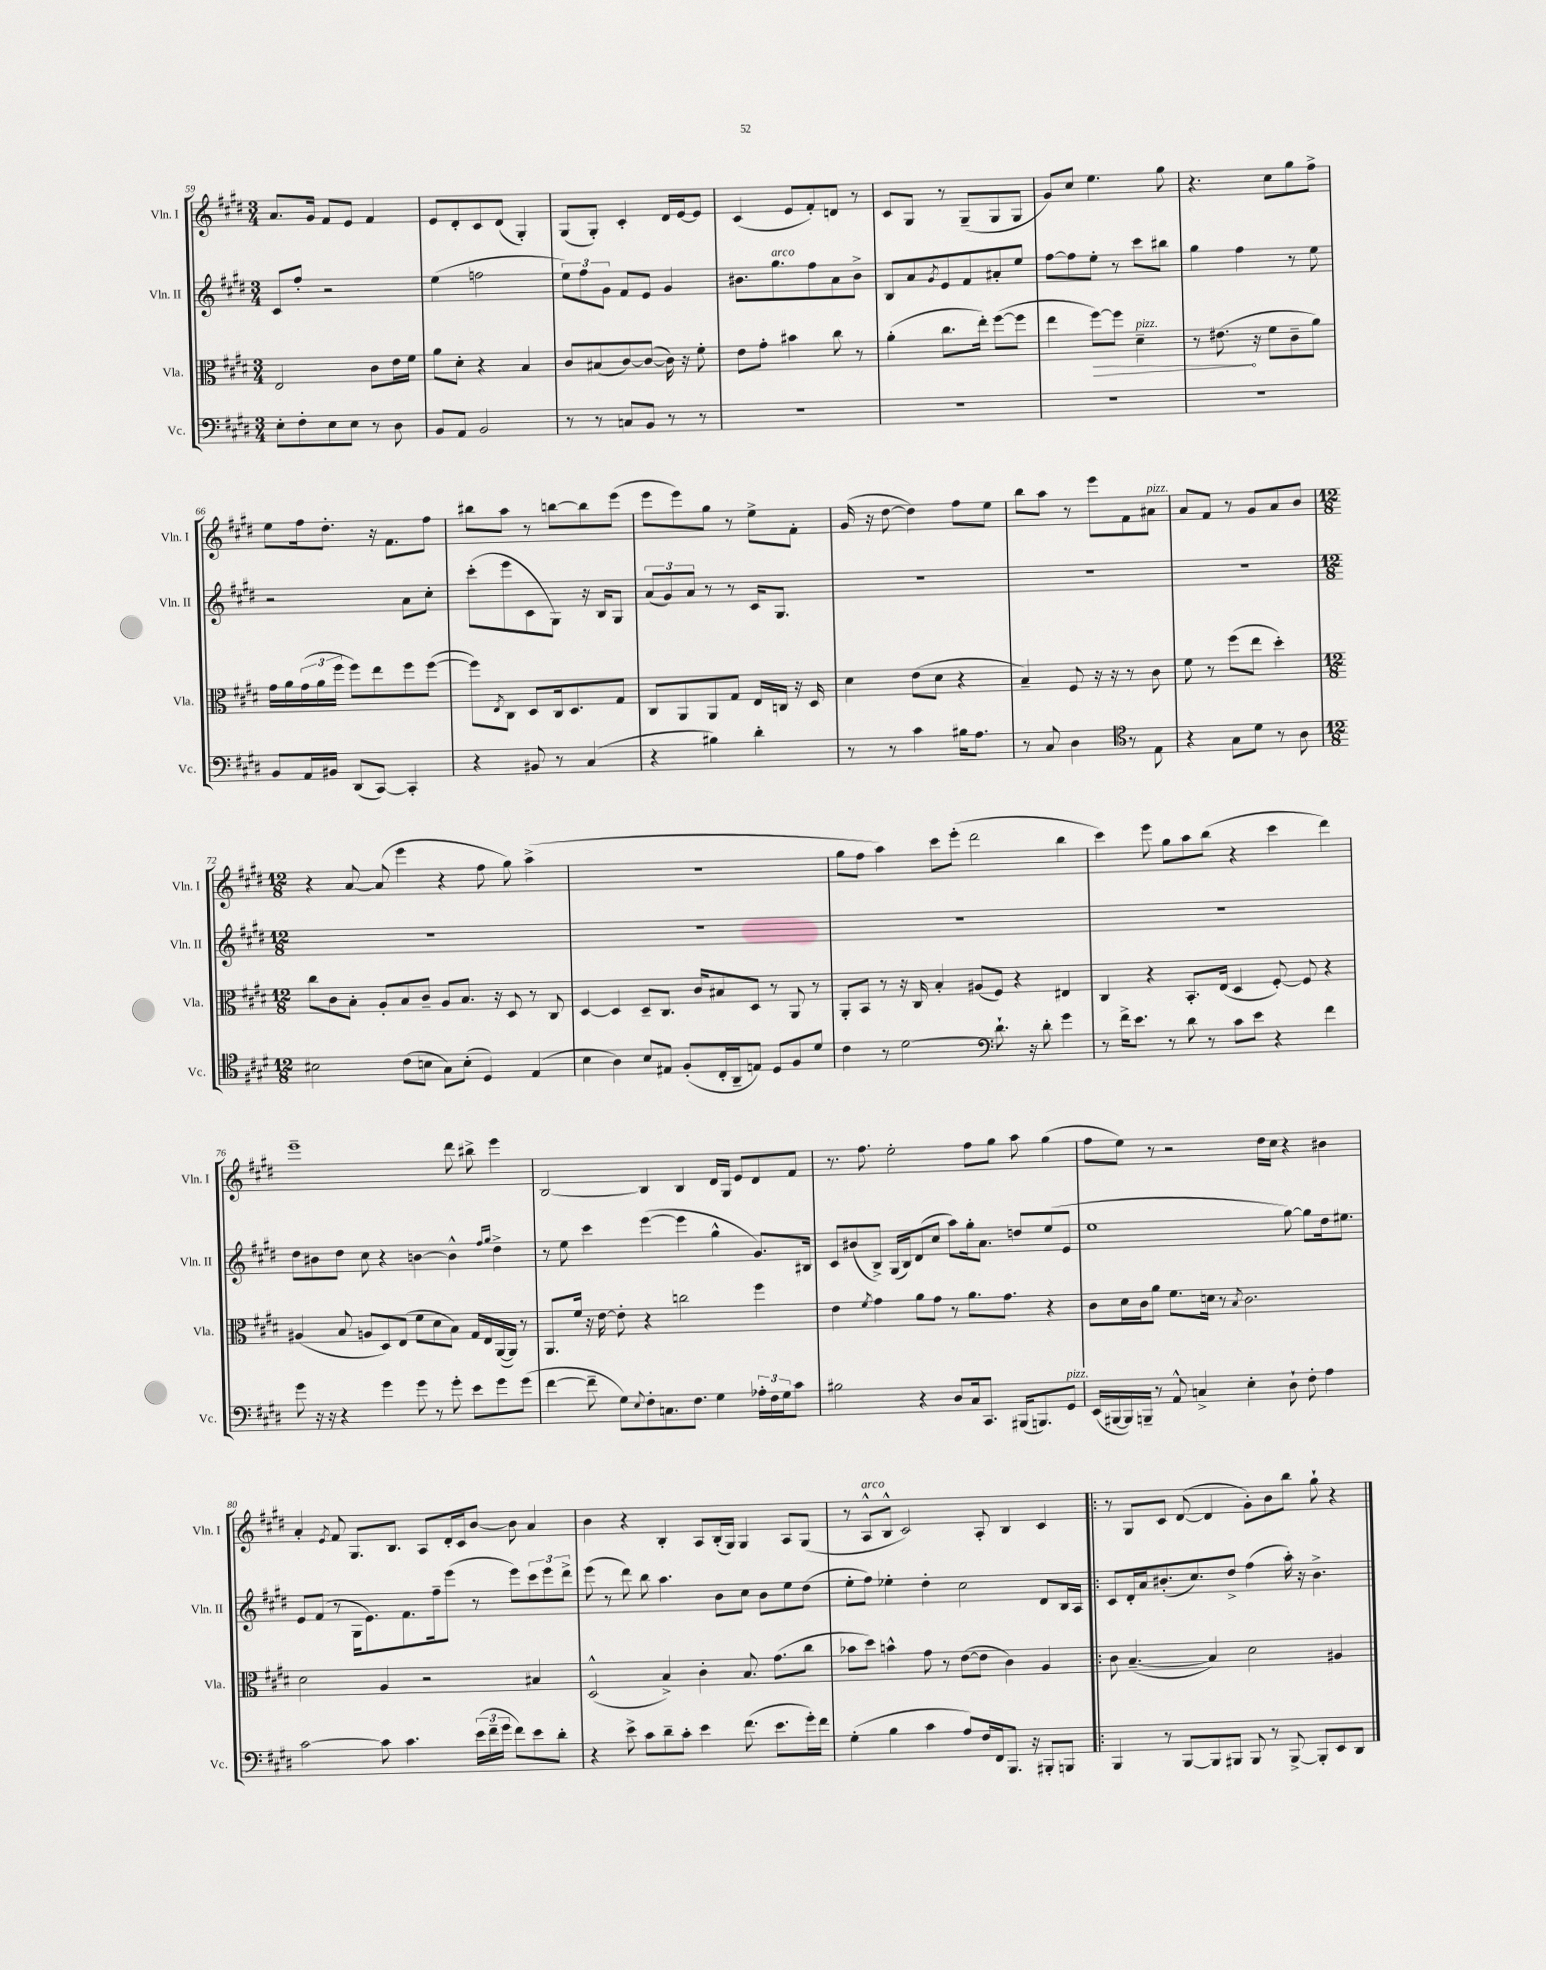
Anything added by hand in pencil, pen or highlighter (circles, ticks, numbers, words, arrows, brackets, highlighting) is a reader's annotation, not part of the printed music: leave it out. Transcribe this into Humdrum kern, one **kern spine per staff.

**kern	**kern	**dynam	**kern	**kern
*part4	*part3	*part3	*part2	*part1
*staff4	*staff3	*staff3	*staff2	*staff1
*I"Vc.	*I"Vla.	*	*I"Vln. II	*I"Vln. I
*I'Vc.	*I'Vla.	*	*I'Vln. II	*I'Vln. I
*clefF4	*clefC3	*	*clefG2	*clefG2
*k[f#c#g#d#]	*k[f#c#g#d#]	*	*k[f#c#g#d#]	*k[f#c#g#d#]
*M3/4	*M3/4	*	*M3/4	*M3/4
=59	=59	=59	=59	=59
8E'\L	2E/	.	8c#/L	8.a/L
8F#'\	.	.	8ff#'/J	.
.	.	.	.	16g#/Jk
8E\	.	.	2r	8f#/L
8E\J	.	.	.	8e/J
8r	8c#\L	.	.	4f#/
8D#\	16e\L	.	.	.
.	16f#\JJ	.	.	.
=60	=60	=60	=60	=60
8BB/L	8a\L	.	(4ee\	8e/L
8AA/J	8d#'\J	.	.	8d#'/
2BB/	4r	.	2ffn\	8c#/
.	.	.	.	(8d#/J
.	4B/	.	.	4G#'/)
=61	=61	=61	=61	=61
8r	8c#/L	.	12ee\L)	(8G#/L
.	.	.	12ff#\	.
8r	(8B#X/	.	.	8G#'/J)
.	.	.	12g#\J	.
8Cn/L	[8c#/)	.	8f#/L	4c#'/
8BB/J	(8c#/J_	.	8e/J	.
8r	16c#\])	.	4g#/	16d#/LL
.	16r	.	.	[16e/J
8r	8f#'\	.	.	8e/J]
=62	=62	=62	=62	=62
2.r	8e\L	.	8.b#X\L	(4c#/
.	8g#'\J	.	.	.
!	!	!	!LO:TX:a:i:t=arco	!
.	.	.	8.gg#\	.
.	4b#X\	.	.	8e/L
.	.	.	8ff#\	8f#'/)
.	8cc#\	.	8a\	8dn/J
.	8r	.	8b#^\J	8r
=63	=63	=63	=63	=63
2.r	(4a'\	.	8B/L	8c#/L
.	.	.	8a/	8G#/J
.	.	.	8qg#/	.
.	8.cc#\L	.	8e/	8r
.	.	.	8f#/	(8G#~/L
.	16ee'\Jk)	.	.	.
.	([8ff#\L	.	8a#X'/	8G#/
.	8ff#\J]	.	8ee/J	8G#/J
=64	=64	=64	=64	=64
2.r	4ee\	.	[8ff#\L	8g#/L)
.	.	.	8ff#\]	8cc#/J
!	!	!LO:HP:b	!	!
.	[8ff#\L)	>	8ee'\J	4.ee\
.	8ff#\J]	.	8r	.
!	!LO:TX:a:i:t=pizz.	!	!	!
.	4d#~\	.	8ccc#\L	.
.	.	.	8bb#X\J	8gg#\
=65	=65	=65	=65	=65
2.r	8r	.	4gg#\	4.r
.	(8.e#X\	.	.	.
.	.	.	4ff#\	.
.	16r	]	.	.
.	8f#\L	.	.	8cc#\L
.	8c#~\	.	8r	8gg#\
.	8a\J)	.	8ee\	8ff#^\J
!!LO:LB:g=z
=66	=66	=66	=66	=66
8BB/L	16g#\LL	.	2r	8ee\L
.	16a\	.	.	.
16AA/L	(24g#\	.	.	16ff#\k
.	24a\	.	.	.
16BB#X/JJ	.	.	.	8.dd#'\J
.	24ff#\JJ	.	.	.
(8DD#/L	8ff#\L)	.	.	.
[8CC#/J)	8ee\	.	.	16r
.	.	.	.	8.f#\L
4CC#'/]	8ff#\	.	8a\L	.
.	([8ff#\J	.	8cc#'\J	8ff#\J
=67	=67	=67	=67	=67
4r	8ff#\L])	.	(8ccc#'\L	8bb#X\L
.	8qE/	.	.	.
.	8C#\J	.	8eee\	8aa\J
8BB#X/	8D#/L	.	8c#\	8r
8r	16C#/k	.	8G#\J)	[8bbn\L
.	8.D#/	.	.	.
(4C#/	.	.	16r	8bb\]
.	.	.	16B/KL	.
.	8G#/J	.	8G#/J	(8eee\J
=68	=68	=68	=68	=68
4r	8C#/L	.	(12a/L	8eee\L
.	.	.	12g#/)	.
.	8AA/	.	.	8eee\)
.	.	.	12a/J	.
4B#X\)	8AA/	.	8r	8gg#\J
.	8G#/J	.	8r	8r
4d#'\	16E/LL	.	16c#/KL	8ee^\L
.	16Cn/JJ	.	8.G#/J	.
.	16r	.	.	8f#'\J
.	16D#/	.	.	.
=69	=69	=69	=69	=69
8r	4d#\	.	2.r	(16g#/
.	.	.	.	16r
8r	.	.	.	[8dd#\
4c#\	(8e\L	.	.	4dd#\])
.	8d#\J	.	.	.
16B#X\KL	4r	.	.	8ff#\L
8.A\J	.	.	.	.
.	.	.	.	8ee\J
=70	=70	=70	=70	=70
8r	4B~/)	.	2.r	8bb\L
8C#/	.	.	.	8aa\J
4D#\	8F#/	.	.	8r
.	16r	.	.	8eee\L
.	16r	.	.	.
8r	8r	.	.	8f#\
!	!	!	!	!LO:TX:a:i:t=pizz.
8E\	8c#\	.	.	8a#X\J
=71	=71	=71	=71	=71
*clefC4	*	*	*	*
4r	8f#\	.	2.r	8a/L
.	8r	.	.	8f#/J
8G#\L	(8ff#\L	.	.	8r
8d#\J	8ee\J	.	.	8g#/L
8r	4dd#'\)	.	.	8a/
8A\	.	.	.	8b/J
!!LO:LB:g=z
=72	=72	=72	=72	=72
*M12/8	*M12/8	*	*M12/8	*M12/8
2B#X\	8cc#\L	.	1.r	4r
.	8c#\	.	.	.
.	8B'\J	.	.	[8a/
.	8A'/L	.	.	(8a/]
(8c#\L	8B/	.	.	4eee\
8Bn\J	8c#~/J	.	.	.
8G#\L)	8A/L	.	.	4r
(8B'\J	8.B/J	.	.	.
4D#/)	.	.	.	8ff#\
.	16r	.	.	.
.	8D#/	.	.	8gg#\)
(4E/	8r	.	.	(4aa^\
.	8C#/	.	.	.
=73	=73	=73	=73	=73
4B\	[4D#/	.	1.r	1.r
4A\)	4D#/]	.	.	.
8B/L	8D#~/L	.	.	.
8E#X/J	8.C#/J	.	.	.
(8F#'/L	.	.	.	.
.	16c#/KL	.	.	.
16C#'/L	8B#X/	.	.	.
16AA~/J	.	.	.	.
8En/J)	8D#/J	.	.	.
8D#/L	8r	.	.	.
8F#/	8AA/	.	.	.
8d#/J	8r	.	.	.
=74	=74	=74	=74	=74
4c#\	8AA'/L	.	1.r	8gg#\L
.	8BB/J	.	.	8ff#\J
8r	8r	.	.	4aa\)
[2d#\	16r	.	.	.
.	16C#/	.	.	.
.	4B'/	.	.	8ccc#\L
.	.	.	.	(8eee'\J
.	(8A#X/L	.	.	2ddd#\
8.d#`\]	8F#/J)	.	.	.
.	4r	.	.	.
16r	.	.	.	.
8d#'\	.	.	.	.
4g#\	4E#X/	.	.	4bb\
=75	=75	=75	=75	=75
*clefF4	*	*	*	*
8r	4C#/	.	1.r	4ccc#\)
16f#^\KL	.	.	.	.
8.e\J	.	.	.	.
.	4r	.	.	8eee\
8r	.	.	.	8gg#\L
8d#\	8.BB'/L	.	.	8aa\
8r	.	.	.	(8bb\J
.	(16E/Jk	.	.	.
8c#\L	4D#/	.	.	4r
8e\J	.	.	.	.
4r	[8F#'/)	.	.	4ccc#\
.	8F#/]	.	.	.
4f#\	4r	.	.	4ddd#\)
!!LO:LB:g=z
=76	=76	=76	=76	=76
8g#\	(4A#X/	.	8dd#\L	1eee~
16r	.	.	8b#X\	.
16r	.	.	.	.
4r	8B/	.	8dd#\J	.
.	8An/L	.	8cc#\	.
4g#\	8D#/)	.	4r	.
.	(8E/J	.	.	.
8g#\	8f#\L	.	[4bn\	.
8r	8d#\	.	.	.
8g#'\	8B\J)	.	4b^^\]	8ddd#\
8e\L	16G#/LL	.	.	8bb#X^\
.	16E/	.	.	.
.	.	.	16qqff#/LL	.
.	.	.	16qqgg#/JJ	.
8g#\	([16AA/	.	4dd#^\	4eee\
.	16AA/JJ])	.	.	.
(8g#\J	8r	.	.	.
=77	=77	=77	=77	=77
[4f#\	8.AA/L	.	8r	[2B/
.	.	.	8ee\	.
.	16f#/Jk	.	.	.
8f#~\]	16r	.	4ccc#\	.
.	[16e\	.	.	.
8G#\L)	8e'\]	.	.	.
8qqE/	.	.	.	.
8F#'\	4r	.	([4eee\	4B/]
8.Cn\	.	.	.	.
.	2ccn\	.	4eee\]	4B/
8.F#\J	.	.	.	.
4G#\	.	.	4gg#^^\	16d#/LL
.	.	.	.	16G#/JJ
.	.	.	.	8e/L
24A-X'\LL	4ff#\	.	8.g#/L)	8d#/
24F#\	.	.	.	.
24G#\J	.	.	.	.
8c#\J	.	.	.	8f#/J
.	.	.	16B#X/Jk	.
=78	=78	=78	=78	=78
2B#X\	4e\	.	8c#/L	8.r
.	.	.	(8b#X/	.
.	.	.	.	8.ff#\
.	8qf#/	.	.	.
.	4g#\	.	8B^/J)	.
.	.	.	(16G#/LL	2ee'\
.	.	.	16B/J)	.
4r	8a\L	.	(8d#/	.
.	8g#\J	.	8cc#/J	.
8D#/L	8r	.	8aa\L)	.
16C#/k	8.a\L	.	16gg#'\k	8ff#\L
8.CC#/J	.	.	8.a\J	.
.	.	.	.	8gg#\J
.	8.g#\J	.	.	.
(16BBB#X/KL	.	.	8ddn/L	8aa\
8.BBBn/)	.	.	.	.
.	4r	.	(8ee/	(4gg#\
!LO:TX:a:i:t=pizz.	!	!	!	!
8GG#/J	.	.	8e/J	.
=79	=79	=79	=79	=79
(16EE/LL	8c#\L	.	1ee	8ff#\L
[16BBB#X/	.	.	.	.
16BBB#/])	16d#\L	.	.	8ee\J)
16BBBn~/JJ	16c#\J	.	.	.
8r	8a\J	.	.	8r
8AA^^/	8.f#\L	.	.	2r
4Cn^/	.	.	.	.
.	16dn\Jk	.	.	.
.	8r	.	.	.
.	8qB/	.	.	.
4E'\	2.c#\	.	.	.
.	.	.	.	16dd#\LL
.	.	.	.	16cc#\JJ
8D#`\	.	.	[8gg#\)	4r
8F#'\	.	.	8gg#\L]	.
4A\	.	.	16dd#\k	4b#X\
.	.	.	8.ee#X\J	.
!!LO:LB:g=z
=80	=80	=80	=80	=80
[2c#\	2d#\	.	8e/L	4a'/
.	.	.	(8f#/J	.
.	.	.	.	8qe/
.	.	.	8r	8f#/
.	.	.	16G#\KL	8.G#/L
.	.	.	8.e\)	.
8c#\]	4A/	.	.	.
.	.	.	.	8.B/J
4.c#\	.	.	8.f#\	.
.	2r	.	.	8A/L
.	.	.	16ff#~\k	.
.	.	.	(8eee\J	16d#'/L
.	.	.	.	16c#/J
(24e\LL	.	.	8r	[8b/J
24f#~\	.	.	.	.
24g#\JJ	.	.	.	.
8f#\L)	.	.	8eee\L)	8b\]
8e\	4B#X/	.	12ccc#\	4a/
.	.	.	12eee\	.
8d#'\J	.	.	.	.
.	.	.	12ddd#^\J	.
=81	=81	=81	=81	=81
4r	(2D#^^/	.	(8eee\	4b\
.	.	.	8r	.
8e^\	.	.	8ddd#\)	4r
8c#\L	.	.	8bb\	.
8d#~\	4B^/)	.	4.aa\	4B'/
8c#'\J	.	.	.	.
4e\	4c#'\	.	.	8A/L
.	.	.	8b\L	(16B'/L
.	.	.	.	16G#/JJ)
(8.f#\	8.B/	.	8cc#\J	4G#/
.	.	.	8b\L	.
8.e\L	(8.g#\L	.	.	.
.	.	.	8ee\	8A/L
16g#'\L)	8cc#\J	.	(8dd#\J	(8G#/J
16f#\JJ	.	.	.	.
=82	=82	=82	=82	=82
(4G#'\	8b-X\L	.	8ee'\L	8r
!	!	!	!	!LO:TX:a:i:t=arco
.	8dd#\J)	.	8ff#\J)	8A^^/L
4B\	4bn^^\	.	4ee-X'\	8B^^/J
.	.	.	.	2c#/)
4c#\	8g#\	.	4dd#'\	.
.	8r	.	.	.
8A/L)	([8e\L	.	2cc#\	.
16F#/L	8e\J]	.	.	8A'/
16FF#/J	.	.	.	.
8.BBB/J	4c#\)	.	.	4B/
16r	.	.	.	.
8BBB#X'/L	4A/	.	8d#/L	4c#/
8BBBn/J	.	.	16B/L	.
.	.	.	16A/JJ	.
=83!|:	=83!|:	=83!|:	=83!|:	=83!|:
4BBB/	8c#\	.	8c#/L	8r
.	([4.B~/	.	16d#'/L	8G#/L
.	.	.	16a/J	.
8r	.	.	(8.b#X'/	8c#/J
[8BBB/L	.	.	.	([8d#/
.	.	.	8.cc#/)	.
8BBB/]	4B/])	.	.	4d#/]
8BBB#X/J	.	.	8dd#^/J	.
8BBB#/	2d#\	.	(4ff#\	8g#'\L)
8r	.	.	.	8b\
[8BBB#^/	.	.	16aa'\)	8bb\J
.	.	.	16r	.
8BBB#'/L]	.	.	4.b#^\	8gg#`\
8EE/	4A#X/	.	.	4r
8DD#/J	.	.	.	.
==	==	==	==	==
*-	*-	*-	*-	*-
